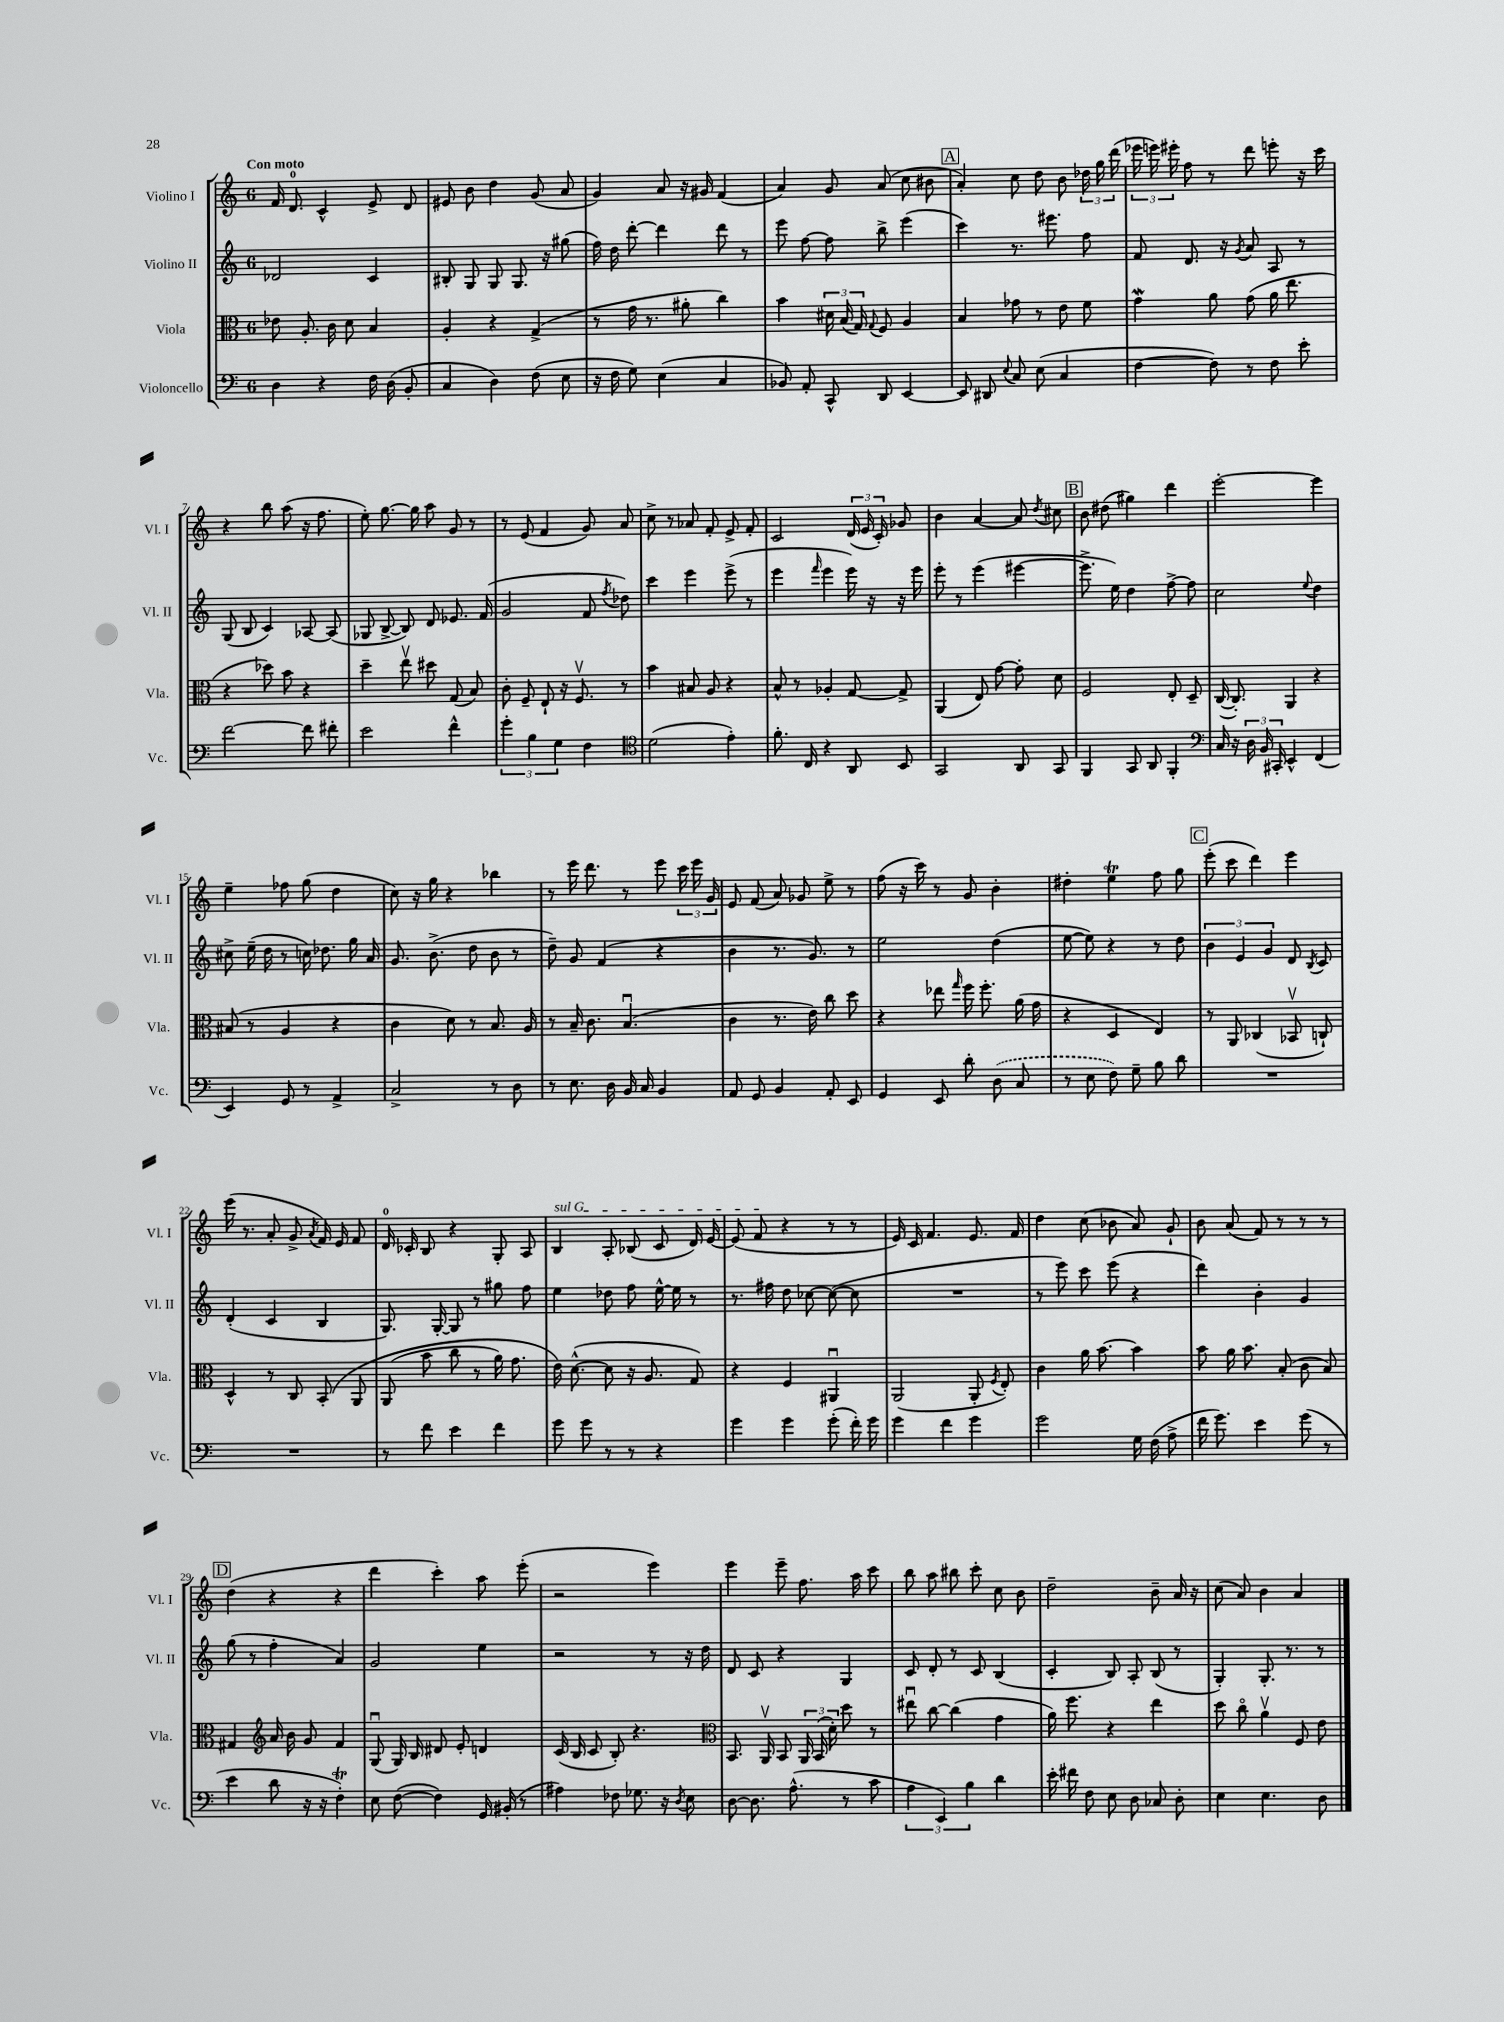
<<
\new StaffGroup <<
\new Staff = "s0" \with { instrumentName = "Violino I" shortInstrumentName = "Vl. I" } {
    \clef treble \key c \major \once \override Staff.TimeSignature.style = #'single-digit \time 6/8 \tempo "Con moto"
    \autoBeamOff f'16 d'8.-0 c'4-^ e'8-> d'8 |
    eis'8 b'8 d''4 g'8( a'8 |
    g'4) a'8 r16 gis'16 f'4( |
    a'4) g'8 a'8( c''8 bis'8 |
    \mark \markup { \box "A" } a'4-.) c''8 d''8 b'8 \tuplet 3/2 { des''16 g''16 d'''16( } |
    \tuplet 3/2 { ees'''16 e'''16) eis'''16-. } f''8 r8 d'''8 e'''8-. r16 c'''16 |
    r4 b''8 a''8( r16 f''8. |
    e''8-.) g''8.~ g''16 a''8 g'8 r8 |
    r8 e'8( f'4 g'8) a'8 |
    c''8-> r8 aes'8 f'8-. e'8-> f'8-. |
    c'2 \tuplet 3/2 { d'16( e'16 c'16-.) } ges'8 |
    b'4 a'4~ a'8 \acciaccatura { d''8 } cis''8 |
    \mark \markup { \box "B" } b'8 dis''8( gis''4) d'''4 |
    e'''2~-. e'''4 |
    e''4-- fes''8 g''8( d''4 |
    c''8) r16 g''16 r4 bes''4 |
    r8 e'''16 d'''8. r8 e'''8 \tuplet 3/2 { c'''16 e'''16 g'16 } |
    e'8 f'8( a'8) ges'8 e''8-> r8 |
    f''8( r16 c'''16) r8 g'8 b'4-. |
    dis''4-. e''4\trill f''8 g''8 |
    \mark \markup { \box "C" } e'''8-.( c'''8 d'''4) e'''4 |
    e'''16( r8. a'8-. g'8-> \acciaccatura { a'8 } f'16) e'16 f'8 |
    d'16-0 ces'16-. b8 r4 g8-. a8 |
    \once \override TextSpanner.bound-details.left.text = \markup { \italic "sul G" } b4\startTextSpan a8-. bes8( c'8 d'16) e'16~ |
    e'8( f'8\stopTextSpan r4 r8 r8 |
    e'16) c'16 f'4. e'8. f'16 |
    d''4 c''8( bes'8 a'8) g'8-! |
    b'8 a'8( f'8) r8 r8 r8 |
    \mark \markup { \box "D" } d''4( r4 r4 |
    d'''4 c'''4-.) a''8 e'''8-.( |
    r2 e'''4) |
    e'''4 e'''8-- f''8. a''16 c'''8 |
    b''8 a''8 bis''8 c'''8-. c''8 b'8 |
    d''2-- b'8-- a'16 r16 |
    c''8( a'8) b'4 a'4 \bar "|." |
}
\new Staff = "s1" \with { instrumentName = "Violino II" shortInstrumentName = "Vl. II" } {
    \clef treble \key c \major \once \override Staff.TimeSignature.style = #'single-digit \time 6/8
    \autoBeamOff des'2 c'4 |
    bis8-. g8 g8 g8. r16 gis''8( |
    f''16) d''16 d'''8~-. d'''4 d'''8 r8 |
    e'''8 f''8~ f''8 b''8-> e'''4( |
    \mark \markup { \box "A" } c'''4) r8. eis'''8. f''8 |
    f'8 d'8. r16 \acciaccatura { g'8 } a'8 a8 r8 |
    g8( b8 c'4) aes8~ aes8( |
    ges8 b8~-> b8) d'8 ees'8. f'16( |
    g'2 f'8 \acciaccatura { f''8 } des''8) |
    c'''4 e'''4 e'''8->( r8 |
    e'''4 \grace { f'''16 } e'''4 e'''16) r16 r16 e'''16 |
    e'''8-. r8 e'''4( eis'''4~ |
    \mark \markup { \box "B" } eis'''8.-> e''16) d''4 f''8~-> f''8 |
    c''2 \appoggiatura { e''8 } d''4 |
    cis''8-> e''16--( d''16 r8 c''16) des''8. g''16 a'16 |
    g'8. b'8.->( d''8 b'8 r8 |
    d''8--) g'8 f'4( r4 |
    b'4 r8. g'8.) r8 |
    e''2 d''4( |
    e''8~ e''8) r4 r8 d''8 |
    \mark \markup { \box "C" } \tuplet 3/2 { b'4 e'4 g'4 } d'8 \acciaccatura { b8 } c'8 |
    d'4-.( c'4 b4 |
    g8.) g16~-. g8 r8 gis''8 f''8 |
    e''4 des''8 f''8 e''16~-^ e''16 r8 |
    r8. fis''16 d''8 ces''8~ ces''8~( ces''8 |
    R2. |
    r8 e'''8) c'''8 e'''8( r4 |
    d'''4) b'4-. g'4 |
    \mark \markup { \box "D" } g''8( r8 f''4-. a'4) |
    g'2 e''4 |
    r2 r8 r16 d''16 |
    d'8 c'8 r4 g4 |
    c'8 d'8-. r8 c'8 b4( |
    c'4-. b8) a8-. b8( r8 |
    g4-.) g8.-. r8. r8 \bar "|." |
}
\new Staff = "s2" \with { instrumentName = "Viola" shortInstrumentName = "Vla." } {
    \clef alto \key c \major \once \override Staff.TimeSignature.style = #'single-digit \time 6/8
    \autoBeamOff ees'8 a8.-. c'16 d'8 b4 |
    a4-. r4 g4->( |
    r8 g'16 r8. ais'8-. c''4) |
    b'4 \tuplet 3/2 { dis'16 b16( g16) } \appoggiatura { g8 } f8 a4 |
    \mark \markup { \box "A" } b4 ges'8 r8 e'8 f'8 |
    g'4\mordent a'8 g'8( a'16 e''8. |
    r4 des''8) b'8 r4 |
    d''4-- e''8\upbow dis''8 g8( b8) |
    c'8-. f8-- e8-! r16 f8.\upbow r8 |
    b'4 bis8 a8 r4 |
    b8-^ r8 aes4-. g8~ g8-> |
    a,4( e8) g'8~ g'8-. d'8 |
    \mark \markup { \box "B" } f2 e8-. d8-- |
    c16~( c8.-.) a,4 r4 |
    bis8( r8 a4 r4 |
    c'4 d'8) r8 b8. a16 |
    r8 b16-- c'8. b4.\downbow( |
    c'4 r8. e'16) c''8 d''8 |
    r4 ees''8 \grace { g''16 } f''16 f''8.-. a'16( g'16 |
    r4 d4 e4) |
    \mark \markup { \box "C" } r8 a,8 ces4( bes,8\upbow c8-!) |
    d4-^ r8 c8 b,8-.\( a,8 |
    a,8( b'8 c''8 r8 a'16) g'8. |
    e'16\) d'8.~-^( d'8 r16 a8. g8) |
    r4 f4 ais,4\downbow |
    a,2( a,8-. \acciaccatura { f8 } e8-.) |
    c'4 a'16 b'8.~ b'4 |
    b'8 a'16 b'8. b8-.( c'8 b8) |
    \mark \markup { \box "D" } gis4 \clef treble a'16 b'16 g'8 f'4 |
    g8\downbow( g16) b16 dis'8 e'8-. d'4 |
    c'16( b16 c'8 b8-.) r4. |
    \clef alto b,8. a,16\upbow b,8 \tuplet 3/2 { a,16 b,16( d'16-.) } d''8 r8 |
    eis''8\downbow c''8~ c''4( g'4 |
    a'16) f''8. r4 e''4 |
    d''8 c''8\flageolet a'4\upbow f8 e'8 \bar "|." |
}
\new Staff = "s3" \with { instrumentName = "Violoncello" shortInstrumentName = "Vc." } {
    \clef bass \key c \major \once \override Staff.TimeSignature.style = #'single-digit \time 6/8
    \autoBeamOff d4 r4 f16 d16( b,8-. |
    c4 d4) f8( e8 |
    r16 f16 g8) e4( c4 |
    bes,8) a,8-. c,8-^ d,8 e,4~ |
    \mark \markup { \box "A" } e,8 dis,8 \appoggiatura { e8 } c8 e8( c4 |
    f4~ f8) r8 f8 e'8-. |
    f'2~ f'8 fis'8-. |
    e'2 f'4-^ |
    \tuplet 3/2 { g'4-. b4 g4 } f4 |
    \clef tenor d'2( e'4-.) |
    f'8.-. c16 r4 a,8 b,8 |
    g,2 a,8 g,8 |
    \mark \markup { \box "B" } f,4 g,8 a,8 f,4-. |
    \clef bass c16 r16 \tuplet 3/2 { d16 b,16 cis,16-. } e,4-^ f,4( |
    e,4) g,8 r8 a,4-> |
    c2-> r8 d8 |
    r8 e8. d16 b,16 c16 b,4 |
    a,8 g,8 b,4 a,8-. e,8 |
    g,4 e,8 d'8-. \once \slurDashed d8( c8 |
    r8 e8 f8) g8-- b8 d'8 |
    \mark \markup { \box "C" } R2. |
    R2. |
    r8 f'8 e'4 f'4 |
    g'8 g'8 r8 r8 r4 |
    g'4 g'4 g'8-.( f'16-.) g'16 |
    g'4 f'4 g'4 |
    g'2 g16 f16( a8-> |
    f'16 g'8.) e'4 g'8( r8 |
    \mark \markup { \box "D" } e'4 d'8 r16 r16 f4-.\trill) |
    e8 f8~( f4) g,16 bis,16-.( r8 |
    ais4) fes8 ges8. r16 \acciaccatura { d8 } e8 |
    d8~ d8. a8.-^( r8 c'8 |
    \tuplet 3/2 { a4 e,4) b4 } d'4 |
    e'16-. fis'16 f8 e8 d8 ces8 d8-. |
    e4 e4. d8 \bar "|." |
}
>>
>>
